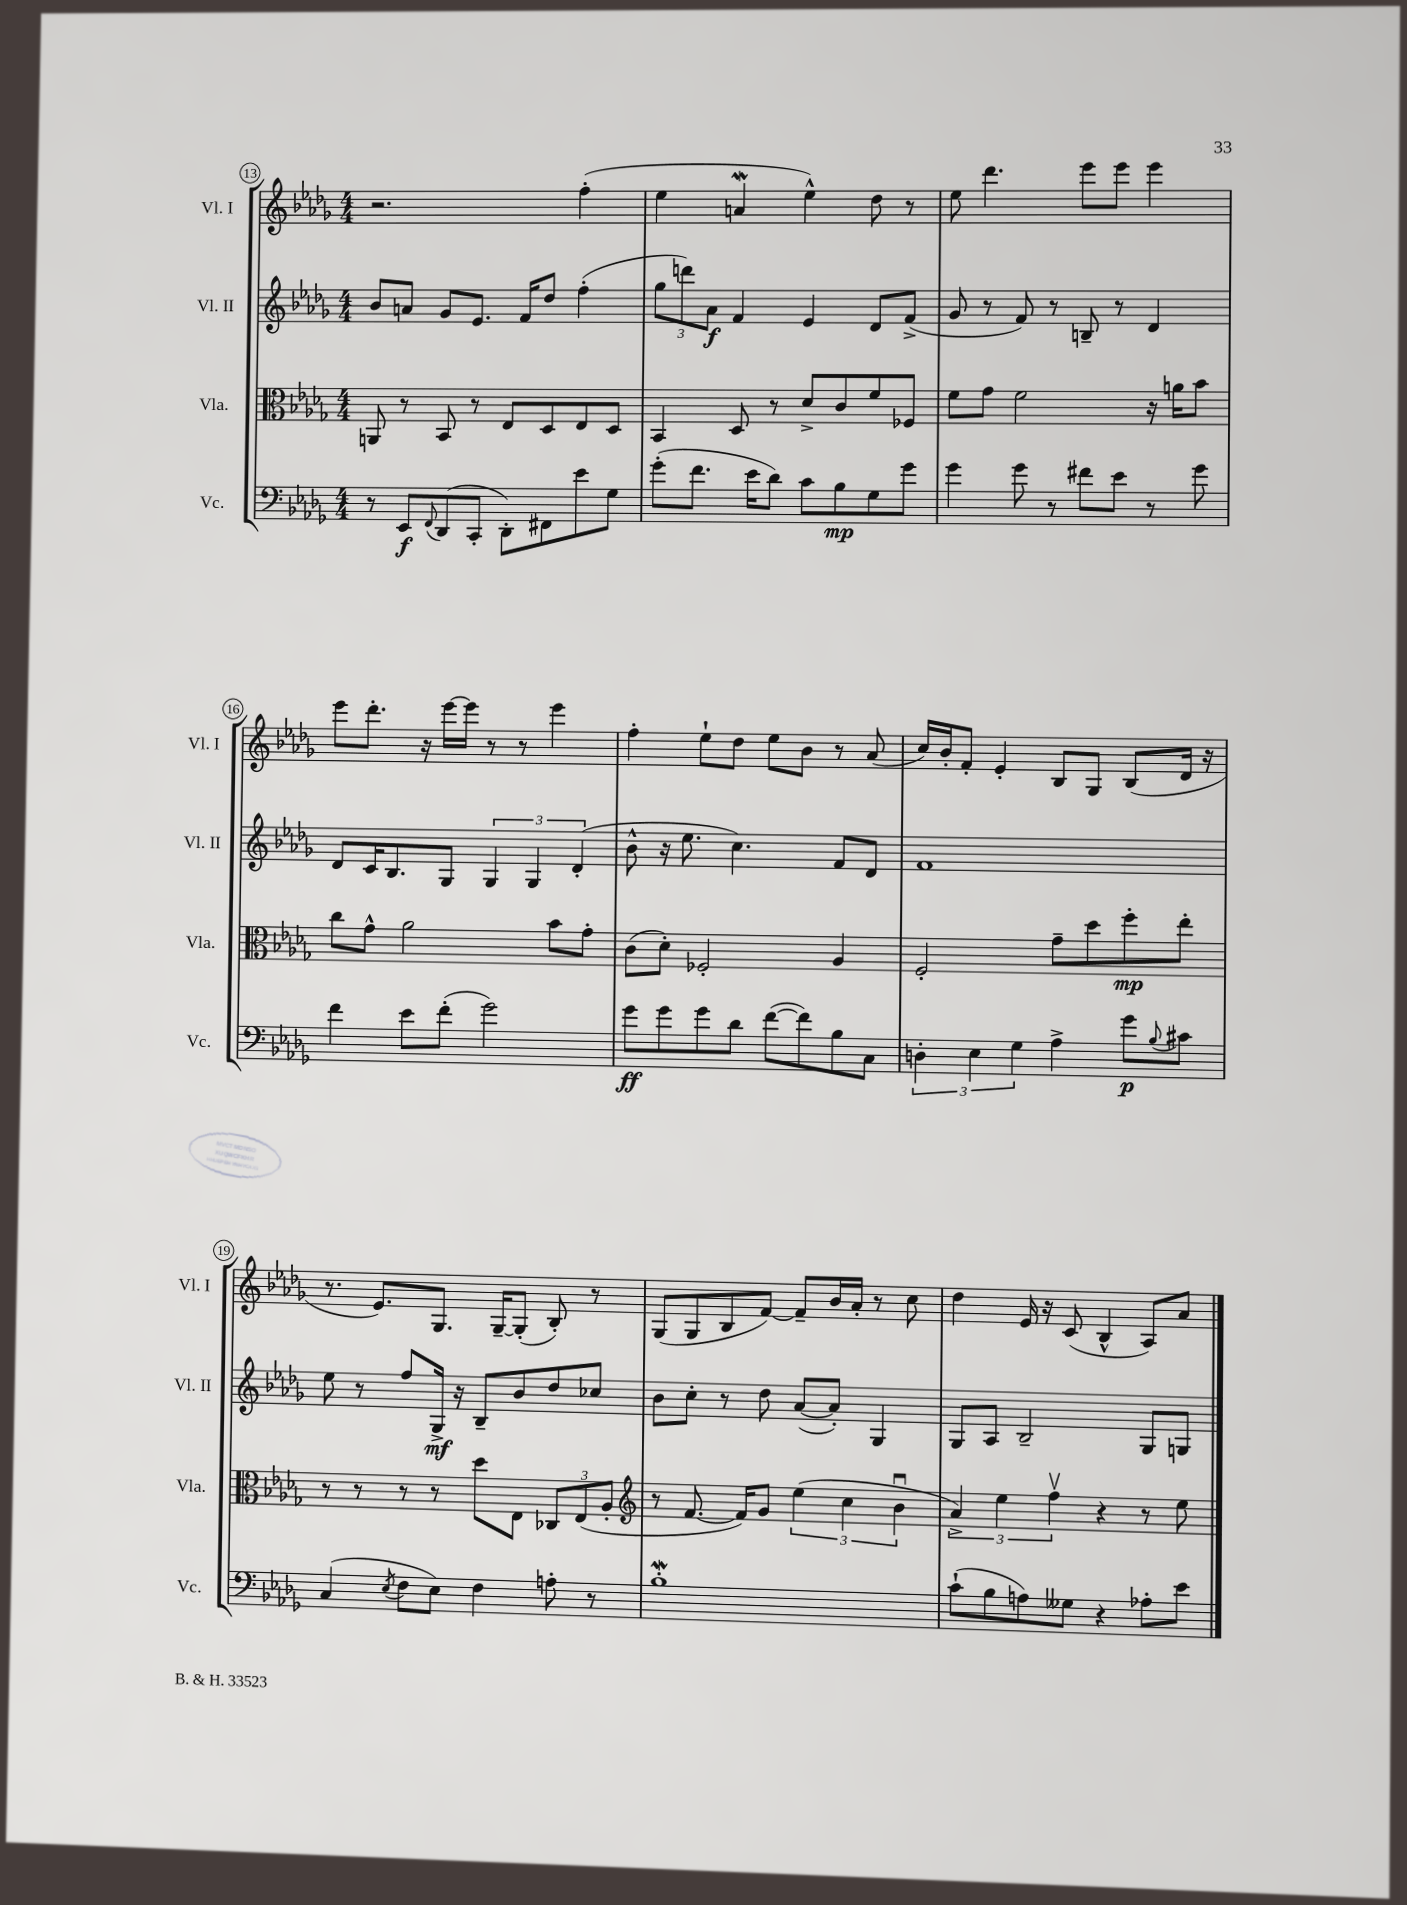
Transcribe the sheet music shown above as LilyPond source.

<<
\new StaffGroup <<
\new Staff = "s0" \with { instrumentName = "Vl. I" shortInstrumentName = "Vl. I" } {
    \clef treble \key des \major \numericTimeSignature \time 4/4
    r2. f''4-.( |
    ees''4 a'4\mordent ees''4-^) des''8 r8 |
    ees''8 des'''4. ees'''8 ees'''8 ees'''4 |
    ees'''8 des'''8.-. r16 ees'''16~ ees'''16 r8 r8 ees'''4 |
    f''4-. ees''8-! des''8 ees''8 bes'8 r8 aes'8( |
    c''16) bes'16-. f'8-. ees'4-. bes8 ges8 bes8( des'16 r16 |
    r8. ees'8.) ges8. ges16~-- ges8-.( bes8-.) r8 |
    ges8( ges8 bes8 f'8~) f'8-- bes'16 aes'16-. r8 c''8 |
    des''4 ees'16 r16 c'8( bes4-^ aes8) aes'8 \bar "|." |
}
\new Staff = "s1" \with { instrumentName = "Vl. II" shortInstrumentName = "Vl. II" } {
    \clef treble \key des \major \numericTimeSignature \time 4/4
    bes'8 a'8 ges'8 ees'8. f'16 des''8 f''4-.( |
    \tuplet 3/2 { ges''8 d'''8) aes'8\f } f'4 ees'4 des'8 f'8->( |
    ges'8 r8 f'8) r8 b8-- r8 des'4 |
    des'8 c'16 bes8. ges8 \tuplet 3/2 { ges4 ges4 des'4-.( } |
    bes'8-^ r16 ees''8. c''4.) f'8 des'8 |
    f'1 |
    ees''8 r8 f''8 ges16->\mf r16 bes8-- bes'8 des''8 ces''8 |
    bes'8 c''8-. r8 des''8 aes'8~( aes'8-.) ges4 |
    ges8 aes8 bes2-- ges8 g8 \bar "|." |
}
\new Staff = "s2" \with { instrumentName = "Vla." shortInstrumentName = "Vla." } {
    \clef alto \key des \major \numericTimeSignature \time 4/4
    a,8 r8 bes,8 r8 ees8 des8 ees8 des8 |
    bes,4 des8 r8 des'8-> c'8 f'8 fes8 |
    f'8 ges'8 f'2 r16 a'16 bes'8 |
    c''8 ges'8-^ aes'2 bes'8 ges'8-. |
    c'8( des'8-.) fes2-. aes4 |
    f2-. ges'8-- des''8 f''8-.\mp ees''8-. |
    r8 r8 r8 r8 des''8 ees8 \tuplet 3/2 { ces8 ees8( aes8-. } |
    \clef treble r8 f'8.~ f'16) ges'8 \tuplet 3/2 { ees''4( c''4 bes'4\downbow } |
    \tuplet 3/2 { aes'4->) ees''4 f''4\upbow } r4 r8 ees''8 \bar "|." |
}
\new Staff = "s3" \with { instrumentName = "Vc." shortInstrumentName = "Vc." } {
    \clef bass \key des \major \numericTimeSignature \time 4/4
    r8 ees,8\f \appoggiatura { f,8 } des,8( c,8-. des,8-.) fis,8 ees'8 ges8 |
    ges'8-.( f'8. ees'16 des'8) c'8 bes8\mp ges8 ges'8 |
    ges'4 ges'8 r8 fis'8 ees'8 r8 ges'8 |
    f'4 ees'8 f'8-.( ges'2) |
    ges'8\ff ges'8 ges'8 des'8 f'8~( f'8) bes8 c8 |
    \tuplet 3/2 { d4-. ees4 ges4 } aes4-> ges'8\p \appoggiatura { bes8 } cis'8 |
    c4( \acciaccatura { ees8 } f8 ees8) f4 a8-. r8 |
    bes1-.\mordent |
    c'8-!( bes8 a8) geses8 r4 aes8-. ees'8 \bar "|." |
}
>>
>>
\layout { \context { \Score currentBarNumber = #13 \override BarNumber.stencil = #(make-stencil-circler 0.1 0.3 ly:text-interface::print) } }
